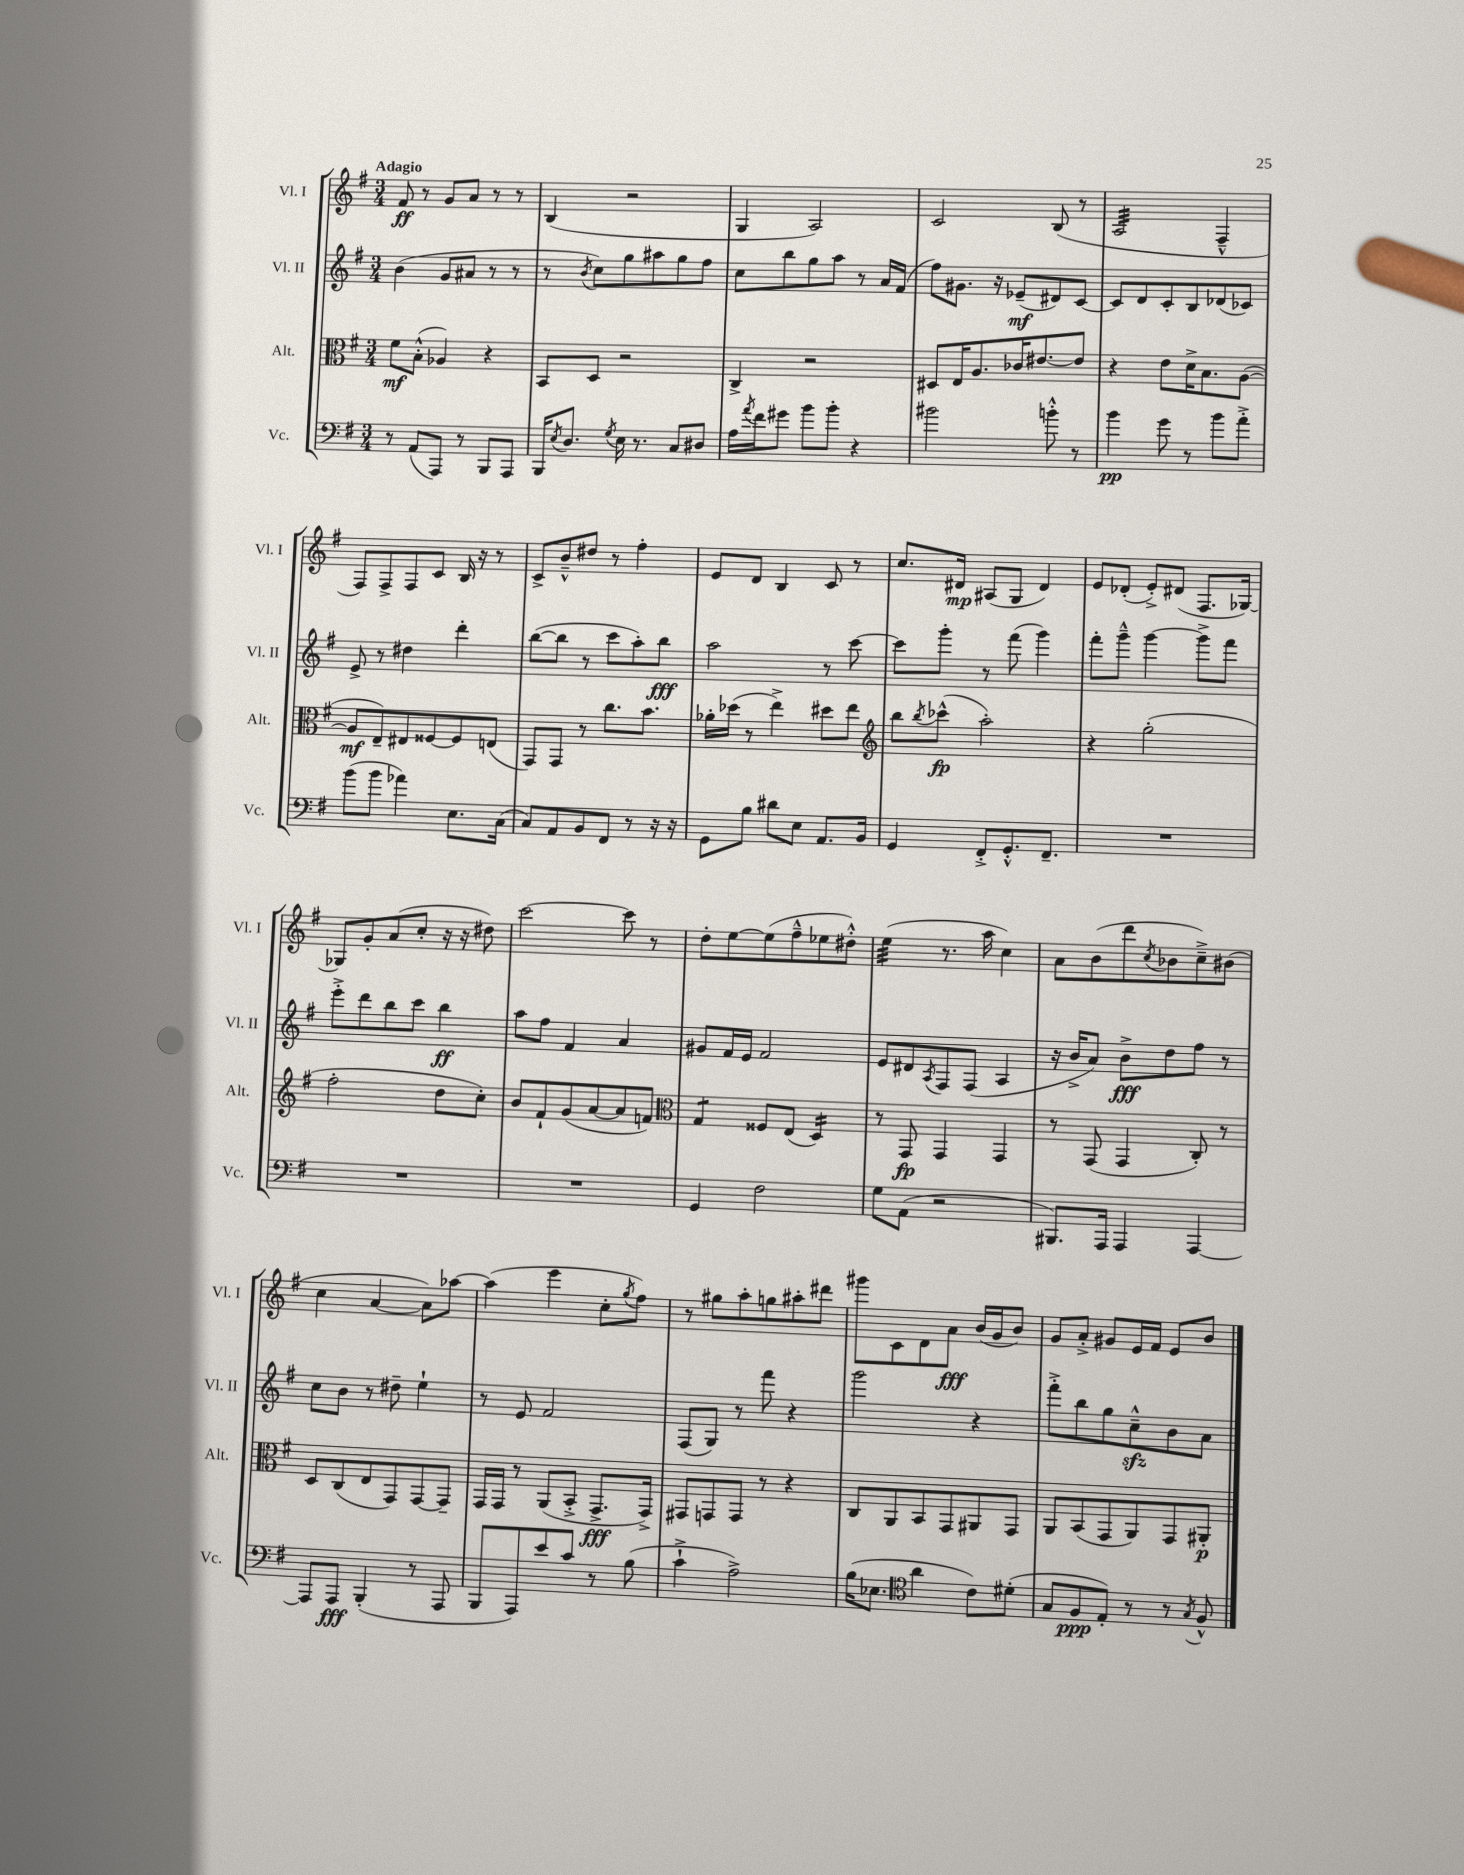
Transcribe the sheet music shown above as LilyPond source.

<<
\new StaffGroup <<
\new Staff = "s0" \with { instrumentName = "Vl. I" shortInstrumentName = "Vl. I" } {
    \clef treble \key g \major \numericTimeSignature \time 3/4 \tempo "Adagio"
    fis'8\ff r8 g'8 a'8 r8 r8 |
    b4( r2 |
    g4 a2) |
    c'2 b8( r8 |
    a2:32 fis4---^ |
    fis8) fis8-> fis8 c'8 b16 r16 r8 |
    c'8-> b'8---^ dis''8 r8 fis''4-. |
    e'8 d'8 b4 c'8 r8 |
    c''8. dis'16\mp ais8( g8 dis'4) |
    e'8 des'8-.( e'8-.->) dis'8( fis8. ges16~) |
    ges8 g'8-. a'8( c''8-. r16 r16 dis''8) |
    c'''2~ c'''8 r8 |
    d''8-. e''8~ e''8( fis''8---^ ees''8 dis''8-.-^) |
    e''4:32( r8. a''16 c''4) |
    a'8 b'8( d'''8 \acciaccatura { c''8 } bes'8 c''8--->) bis'8( |
    c''4 a'4~ a'8) aes''8~ |
    aes''4( e'''4 c''8-. \acciaccatura { g''8 } fis''8) |
    r8 gis''8 a''8-. g''8 ais''8-. dis'''8 |
    gis'''8 c'8 d'8 a'8\fff b'16( g'16 b'8) |
    g'8 a'8-.-> gis'8 e'16 fis'16 e'8 b'8 \bar "|." |
}
\new Staff = "s1" \with { instrumentName = "Vl. II" shortInstrumentName = "Vl. II" } {
    \clef treble \key g \major \numericTimeSignature \time 3/4
    b'4( g'8 ais'8 r8 r8 |
    r8 \acciaccatura { b'8 } c''8) g''8 ais''8 g''8 fis''8 |
    c''8 b''8 g''8 a''8 r8 a'16 fis'16( |
    fis''8) gis'8. r16 ees'8--\mf( dis'8) c'8~ |
    c'8 d'8 c'8-. b8 des'8( ces'8) |
    e'8-> r8 dis''4 d'''4-. |
    b''8~( b''8 r8 c'''8 a''8-.) b''8\fff |
    a''2 r8 c'''8~ |
    c'''8 g'''8-. r8 fis'''8( g'''4) |
    fis'''8-. g'''8---^ g'''4~ g'''8-> fis'''8 |
    e'''8-.-> d'''8 b''8 c'''8 b''4\ff |
    a''8 fis''8 fis'4 a'4 |
    gis'8 fis'16 e'16 fis'2 |
    e'8 dis'8 \acciaccatura { a8 } fis8 fis8( a4 |
    r16 b'16-> a'8) b'8->\fff d''8 fis''8 r8 |
    c''8 b'8 r8 dis''8-- e''4-! |
    r8 e'8 fis'2 |
    fis8( g8) r8 fis'''8 r4 |
    g'''2 r4 |
    fis'''8-.-> b''8 g''8 c''8---^\sfz b'8 a'8 \bar "|." |
}
\new Staff = "s2" \with { instrumentName = "Alt." shortInstrumentName = "Alt." } {
    \clef alto \key g \major \numericTimeSignature \time 3/4
    fis'8\mf b8-.-^( aes4) r4 |
    b,8 d8 r2 |
    c4-> r2 |
    dis8 e16 a8. ces'16 eis'8.~ eis'8 |
    r4 e'8 d'16-> b8. a8~( |
    a8\mf e8--) eis8 fisis8~ fisis8 e8( |
    g,8) g,8 r8 c''8. b'8. |
    aes'16-. des''16( r8 e''4->) dis''8 e''8 |
    \clef treble b''8 \acciaccatura { b''8 } ces'''8-^\fp( a''2-.) |
    r4 g''2-.( |
    fis''2-. d''8 c''8-.) |
    b'8 fis'8-! g'8( a'8~ a'8 f'8) |
    \clef alto g4:8 fisis8 e8( d4:16) |
    r8 g,8\fp g,4 g,4 |
    r8 g,8( g,4 c8-.) r8 |
    d8 c8( e8 g,8) g,8~ g,8-- |
    g,16 g,16 r8 a,8( b,8-.-> g,8.->\fff g,16->) |
    gis,8 g,8 g,8 r8 r4 |
    c8 a,8 b,8 g,8 ais,8 g,8 |
    a,8 b,8( g,8 a,8) g,8 ais,8-.\p \bar "|." |
}
\new Staff = "s3" \with { instrumentName = "Vc." shortInstrumentName = "Vc." } {
    \clef bass \key g \major \numericTimeSignature \time 3/4
    r8 a,8( a,,8) r8 b,,8 a,,8 |
    b,,16 \acciaccatura { e8 } d8. \acciaccatura { g8 } e16 r8. c8 dis8 |
    a16 \acciaccatura { a'8 } fis'16 gis'8 b'8 b'8-. r4 |
    bis'2 b'8-.-^ r8 |
    b'4\pp g'8 r8 b'8 a'8-.-> |
    b'8( b'8 aes'4) e8. c16( |
    c8) a,8 b,8 fis,8 r8 r16 r16 |
    g,8 b8 dis'8 e8 a,8. b,16 |
    g,4 fis,8-.-> g,8.-.-^ fis,8.-- |
    R2. |
    R2. |
    R2. |
    g,4 fis2 |
    g8 a,8( r2 |
    bis,,8.) a,,16 a,,4 a,,4~ |
    a,,8 a,,8\fff b,,4-.( r8 a,,8 |
    b,,8 a,,8) e'8 c'8 r8 b8( |
    c'4-!-> a2->) |
    b16( ees8. \clef tenor a'4 c'8) dis'8-.( |
    g8 fis8\ppp e8-.) r8 r8 \acciaccatura { g8 } fis8-^ \bar "|." |
}
>>
>>
\layout { \context { \Score \remove "Bar_number_engraver" } }
